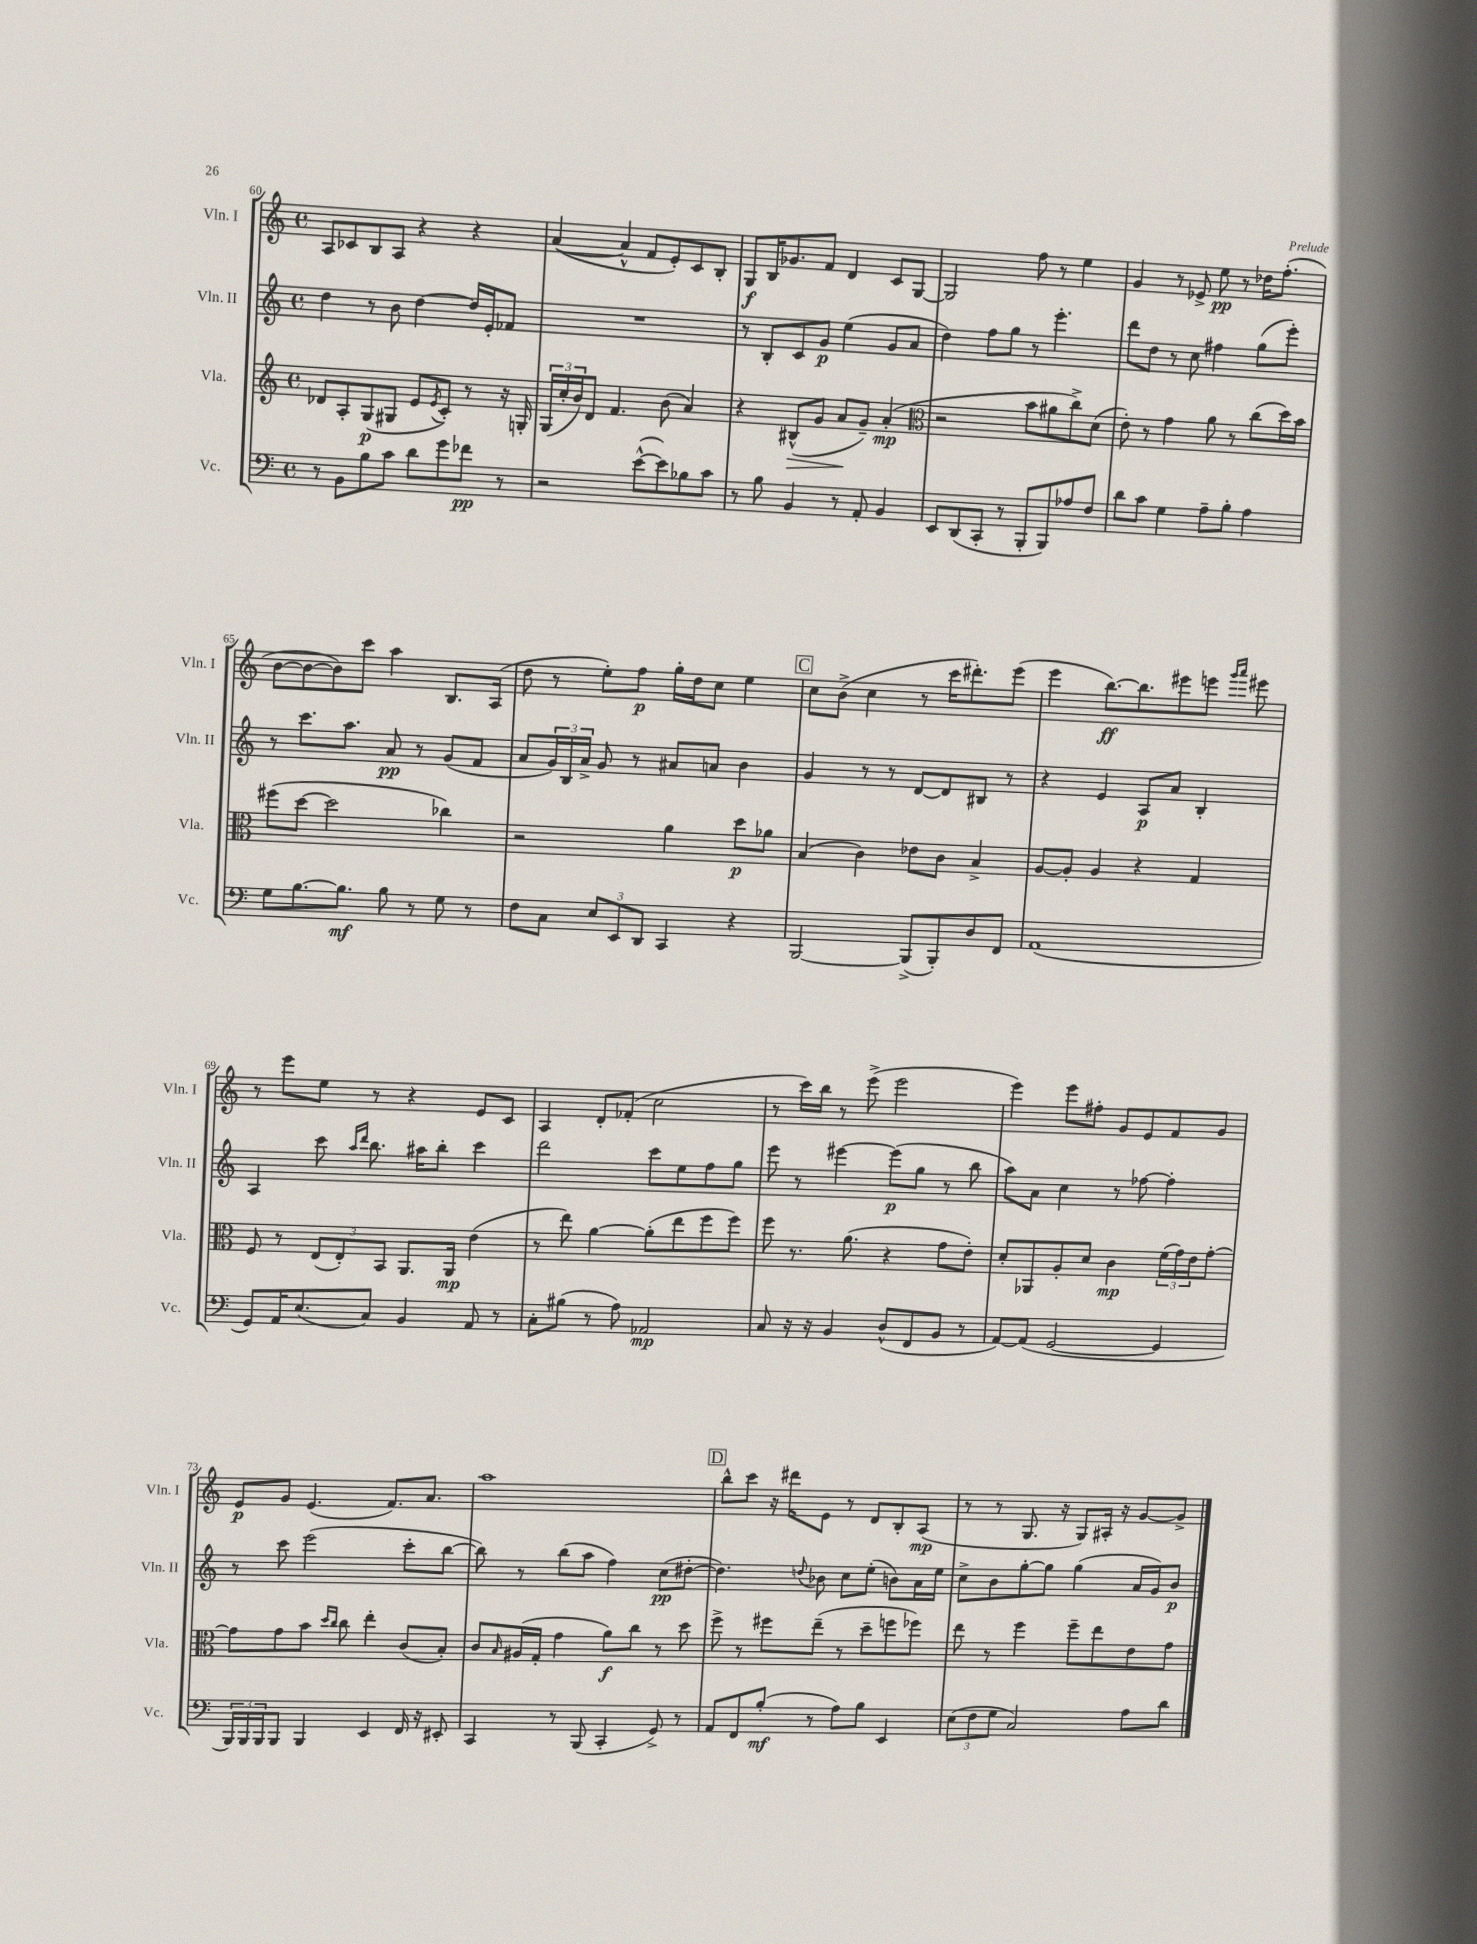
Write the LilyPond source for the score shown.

<<
\new StaffGroup <<
\new Staff = "s0" \with { instrumentName = "Vln. I" shortInstrumentName = "Vln. I" } {
    \clef treble \key c \major \defaultTimeSignature \time 4/4
    a8 ces'8 b8 a8 r4 r4 |
    a'4~( a'4-^ f'8 e'8-.) c'8 b8-. |
    g8\f b16 ges'8. f'8 d'4 c'8 g8~ |
    g2 f''8 r8 e''4 |
    g'4 r8 ees'8-> e''8\pp r8 des''16 f''8.-.( |
    b'8~ b'8~ b'8) c'''8 a''4 b8. a16( |
    d''8 r8 e''8-.) f''8\p g''16-. d''16 c''8 e''4 |
    \mark \markup { \box "C" } c''8 b'8->( c''4 r8 c'''16 dis'''8.-.) e'''8( |
    e'''4 b''8.~\ff) b''8. eis'''8 e'''8 \grace { g'''16 a'''16 } eis'''8 |
    r8 e'''8 e''8 r8 r4 e'8 c'8 |
    a4 d'8-. fes'8-.( c''2 |
    r8 c'''16) b''16 r8 e'''8->( e'''2 |
    e'''4) e'''8 fis''8-. g'8 e'8 f'8 g'8 |
    e'8\p g'8 e'4.( f'8.) a'8. |
    a''1 |
    \mark \markup { \box "D" } b''8-^ c'''8 r16 dis'''16 e'8 r8 d'8 b8-. a8\mp( |
    r8 r8 g8. r16 g8) ais16-. r16 g'8~ g'8-> \bar "|." |
}
\new Staff = "s1" \with { instrumentName = "Vln. II" shortInstrumentName = "Vln. II" } {
    \clef treble \key c \major \defaultTimeSignature \time 4/4
    d''4 r8 b'8 d''4~ d''16 e'16-. fes'8 |
    R1 |
    r8 b8-. c'8 g'8\p e''4( g'8 a'8 |
    d''4) f''8 g''8 r8 e'''4.-. |
    d'''8 d''8 r8 c''8 fis''4 g''8( e'''8-.) |
    r8 c'''8. a''8. a'8\pp r8 g'8( f'8 |
    a'8 \tuplet 3/2 { g'16) b16 a'16-> } g'8 r8 ais'8 a'8 b'4 |
    \mark \markup { \box "C" } g'4 r8 r8 d'8~ d'8 bis8 r8 |
    r4 e'4 a8\p a'8 b4-. |
    a4 c'''8 \grace { a''16 d'''16 } b''8. ais''16 b''8-. c'''4 |
    d'''2 c'''8 e''8 f''8 g''8 |
    e'''8 r8 eis'''4~ eis'''8\p( g''8 r8 b''8 |
    a''8) a'8 c''4 r8 fes''8~ fes''4-. |
    r8 c'''8 e'''2( c'''8-. b''8~ |
    b''8) r8 b''8( a''8 f''4) c''8\pp( dis''8~-. |
    \mark \markup { \box "D" } dis''4.) \appoggiatura { d''8 } bes'8 c''8 e''8-.( b'8) a'16 e''16 |
    c''8-> b'8 g''8~-. g''8 g''4( a'16 g'16) b'8\p \bar "|." |
}
\new Staff = "s2" \with { instrumentName = "Vla." shortInstrumentName = "Vla." } {
    \clef treble \key c \major \defaultTimeSignature \time 4/4
    des'8 a8-. g8\p( gis8 e'8 \acciaccatura { e'8 } c'8-.) r8 r16 g16-. |
    \tuplet 3/2 { g16( c''16-. b'16) } d'8 f'4. b'8( a'4) |
    r4 bis8-^\>( g'8 a'8\! g'8--) a'4-.\mp( |
    \clef alto r2 b'8 ais'8 c''8->) d'8( |
    e'8-.) r8 g'4 a'8 r8 c''8( d''16) b'16 |
    fis''8( d''8~ d''2 ces''4) |
    r2 a'4 d''8\p aes'8 |
    \mark \markup { \box "C" } b4( c'4) ees'8 c'8 b4-> |
    a8~ a8-. a4 r4 g4 |
    f8 r8 \tuplet 3/2 { e8( e8-.) b,8 } a,8. a,16\mp e'4( |
    r8 e''8) a'4~ a'8-.( e''8 f''8 f''8) |
    f''8 r8. a'8.( r4 g'8 e'8-.) |
    d'8-. aes,8 a8-. d'8 c'4\mp \tuplet 3/2 { f'16( g'16) e'16 } g'8~-. |
    g'8 g'8 b'8 \grace { d''16 c''16 } c''8 e''4-. c'8( b8-.) |
    c'8 \grace { b16 } ais16( g16-. g'4 a'8\f) c''8 r8 d''8 |
    \mark \markup { \box "D" } f''8-> r8 fis''8 e''8--( r8 d''8-- f''8 fes''8) |
    e''8 r8 f''4 f''8-- e''8 e'8 g'8 \bar "|." |
}
\new Staff = "s3" \with { instrumentName = "Vc." shortInstrumentName = "Vc." } {
    \clef bass \key c \major \defaultTimeSignature \time 4/4
    r8 b,8 b8 c'8 d'8 g'8 fes'8\pp r8 |
    r2 e'8~-^( e'8) bes8 c'8 |
    r8 b8 b,4 r8 a,8-. b,4 |
    e,8 d,8( c,8-. r8 b,,8-. b,,8) aes8 f8 |
    d'8 c'8 g4 a8-- b8-. a4 |
    g8 b8.~ b8.\mf b8 r8 g8 r8 |
    f8 c8 \tuplet 3/2 { e8 e,8 d,8 } c,4 r4 |
    \mark \markup { \box "C" } b,,2~ b,,8->( b,,8-.) d8 f,8 |
    a,1( |
    g,8) a,16 e8.( c8) b,4 a,8 r8 |
    c8-. bis8( r8 a8) aes,2\mp |
    c8 r16 r16 b,4 d8-^( f,8 b,8 r8 |
    a,8~) a,8( g,2~ g,4 |
    \tuplet 3/2 { b,,16) b,,16 b,,16 } b,,8 b,,4 e,4 f,16 r16 eis,8-. |
    c,4 r8 b,,8( c,4-. g,8->) r8 |
    \mark \markup { \box "D" } a,8 f,8 b8-.\mf( r8 a8) b8 e,4 |
    \tuplet 3/2 { e8( f8 g8 } c2) a8 d'8 \bar "|." |
}
>>
>>
\layout { \context { \Score currentBarNumber = #60 } }
